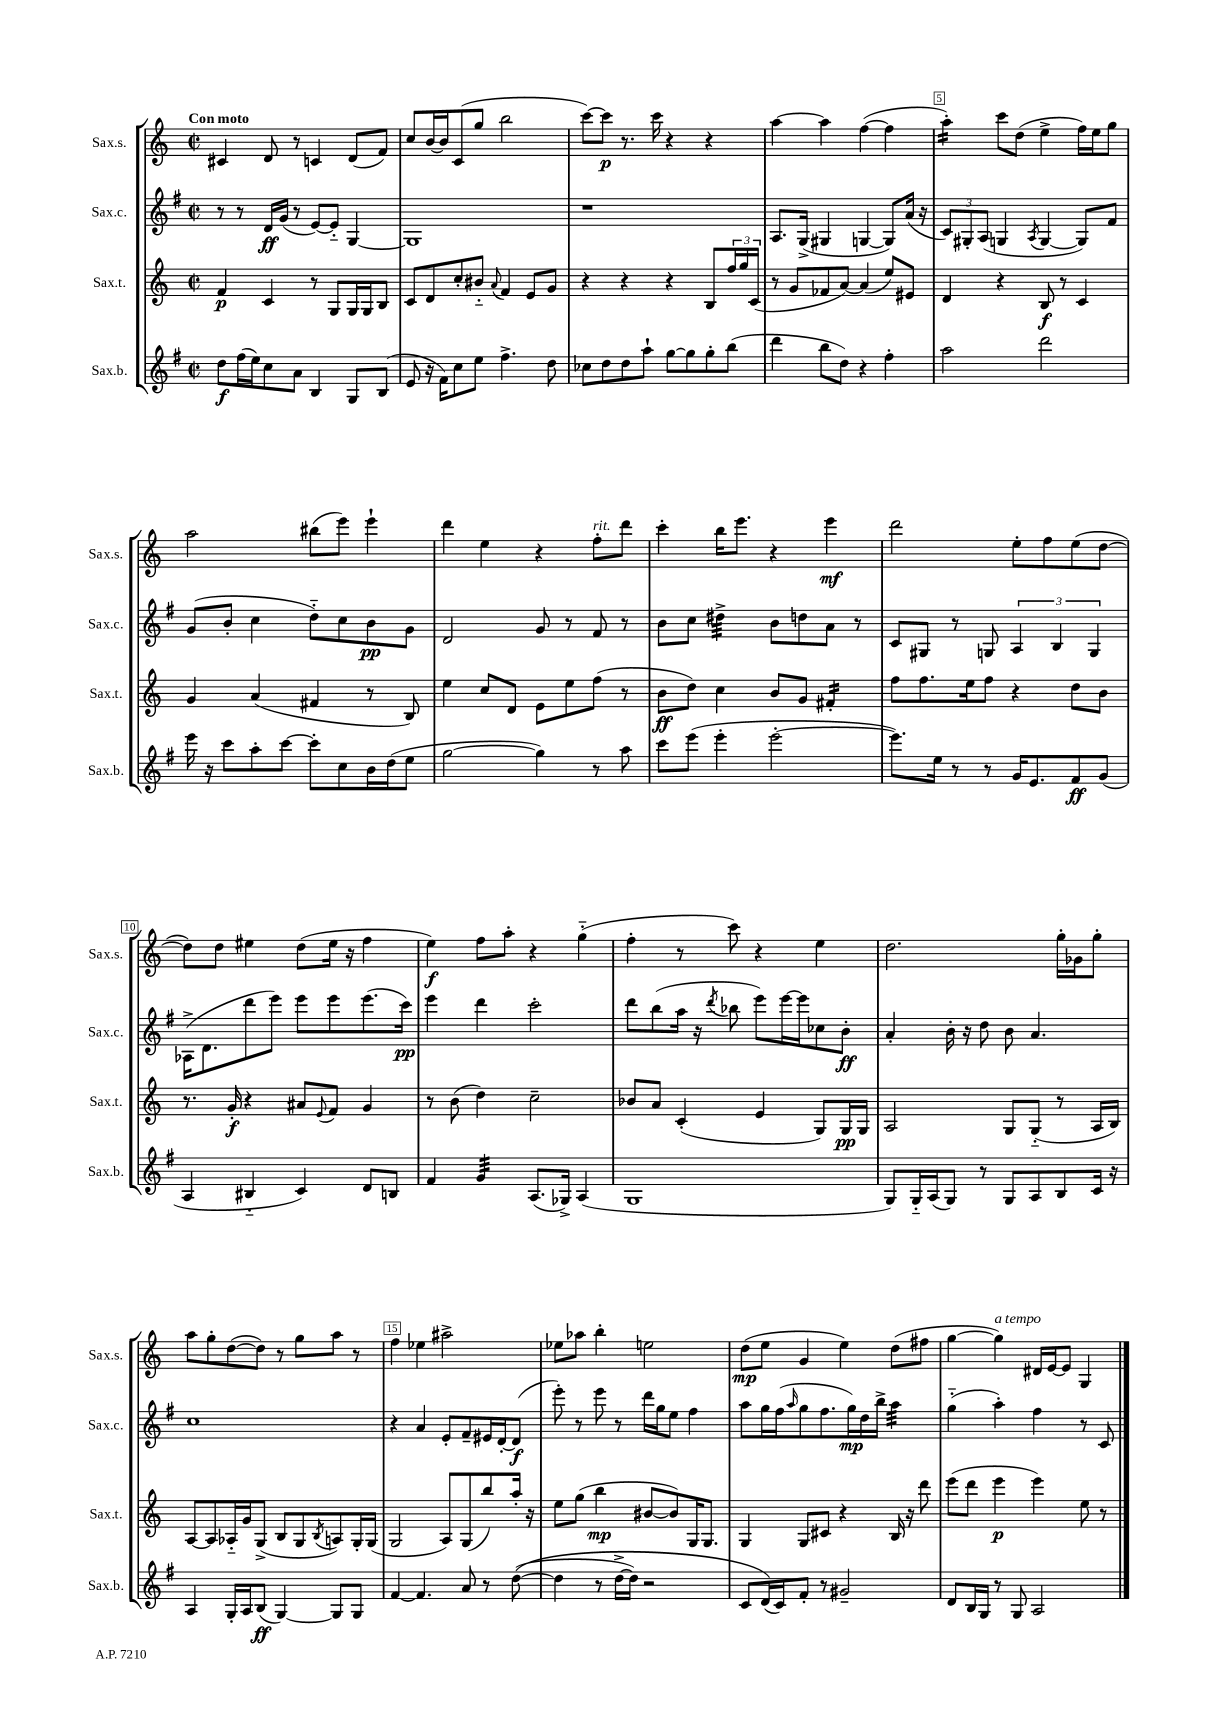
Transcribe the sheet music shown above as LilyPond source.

<<
\new StaffGroup <<
\new Staff = "s0" \with { instrumentName = "Sax.s." shortInstrumentName = "Sax.s." } {
    \clef treble \key c \major \defaultTimeSignature \time 2/2 \tempo "Con moto"
    cis'4 d'8 r8 c'4 d'8( f'8) |
    c''8 b'16~ b'16 c'8( g''8 b''2 |
    c'''8~) c'''8\p r8. c'''16 r4 r4 |
    a''4~ a''4 f''4~( f''4 |
    a''4:16-.) c'''8 d''8( e''4-> f''16) e''16 g''8 |
    a''2 bis''8( e'''8) e'''4-! |
    d'''4 e''4 r4 f''8-.^\markup { \italic "rit." } d'''8 |
    c'''4-. b''16 e'''8. r4 e'''4\mf |
    d'''2 e''8-. f''8 e''8( d''8~ |
    d''8) d''8 eis''4 d''8( eis''16 r16 f''4 |
    e''4\f) f''8 a''8-. r4 g''4-_( |
    f''4-. r8 c'''8) r4 e''4 |
    d''2. g''16-. ges'16 g''8-. |
    a''8 g''8-. d''8~( d''8) r8 g''8 a''8 r8 |
    f''4 ees''4 ais''2-> |
    ees''8 aes''8 b''4-. e''2 |
    d''8\mp( e''8 g'4 e''4) d''8( fis''8 |
    g''4~ g''4^\markup { \italic "a tempo" }) dis'16 e'16~ e'8 g4 \bar "|." |
}
\new Staff = "s1" \with { instrumentName = "Sax.c." shortInstrumentName = "Sax.c." } {
    \clef treble \key g \major \defaultTimeSignature \time 2/2
    r8 r8 d'16\ff g'16( r8 e'8~) e'8-_ g4~ |
    g1 |
    r1 |
    a8. g16->( gis4 g4~ g8) a'16( r16 |
    \tuplet 3/2 { c'8) gis8-. a8( } g4 \acciaccatura { a8 } g4~ g8) fis'8 |
    g'8( b'8-. c''4 d''8-_) c''8 b'8\pp g'8 |
    d'2 g'8 r8 fis'8 r8 |
    b'8 c''8 dis''4:32-> b'8 d''8 a'8 r8 |
    c'8 gis8 r8 g8 \tuplet 3/2 { a4 b4 g4 } |
    aes16->( d'8. d'''8 e'''8) e'''8 e'''8 e'''8.( c'''16\pp) |
    e'''4 d'''4 c'''2-. |
    d'''8 b''8( a''16 r16 \acciaccatura { d'''8 } bes''8 e'''8) e'''16~ e'''16 ces''8 b'8-.\ff |
    a'4-. b'16-. r16 d''8 b'8 a'4. |
    c''1 |
    r4 a'4 e'8-. fis'8-- eis'16 d'16~-. d'8\f( |
    e'''8-.) r8 e'''8 r8 d'''16 g''16 e''8 fis''4 |
    a''8 g''16 fis''16( \grace { a''16 } g''8 fis''8. g''16\mp) d''16 b''16-> a''4:32 |
    g''4-_( a''4-.) fis''4 r8 c'8 \bar "|." |
}
\new Staff = "s2" \with { instrumentName = "Sax.t." shortInstrumentName = "Sax.t." } {
    \clef treble \key c \major \defaultTimeSignature \time 2/2
    f'4\p c'4 r8 g8 g16 g16 b8 |
    c'8 d'8 c''8-. bis'8-_ \appoggiatura { a'8 } f'4 e'8 g'8 |
    r4 r4 r4 b8 \tuplet 3/2 { f''16 g''16 c'16( } |
    r8 g'8 fes'8 a'8~) a'4( e''8) eis'8 |
    d'4 r4 b8\f r8 c'4 |
    g'4 a'4( fis'4 r8 b8) |
    e''4 c''8 d'8 e'8 e''8 f''8( r8 |
    b'8\ff d''8) c''4 b'8 g'8 fis'4:16-. |
    f''8 f''8. e''16 f''8 r4 d''8 b'8 |
    r8. g'16-.\f r4 ais'8 \appoggiatura { e'8 } f'8 g'4 |
    r8 b'8( d''4) c''2-- |
    bes'8 a'8 c'4-.( e'4 g8) g16\pp g16 |
    a2 g8 g8-_( r8 a16 b16) |
    a8~ a8 aes16-_ g'16 g8->( b8 g8 \acciaccatura { b8 } a8) g16-. g16( |
    g2 a8) g8( b''8) a''16-. r16 |
    e''8 g''8( b''4\mp bis'8~ bis'8) g16 g8. |
    g4 g8 cis'8 r4 b16 r16 d'''8 |
    e'''8( d'''8 e'''4\p e'''4) e''8 r8 \bar "|." |
}
\new Staff = "s3" \with { instrumentName = "Sax.b." shortInstrumentName = "Sax.b." } {
    \clef treble \key g \major \defaultTimeSignature \time 2/2
    d''8\f fis''16( e''16) c''8 a'8 b4 g8 b8( |
    e'8 r16 fis'16) c''8 e''8 fis''4.-> d''8 |
    ces''8 d''8 d''8 a''8-! g''8~ g''8 g''8-. b''8( |
    d'''4 b''8 d''8) r4 fis''4-. |
    a''2 d'''2 |
    e'''16 r16 c'''8 a''8-. c'''8~ c'''8-. c''8 b'16 d''16( e''8 |
    g''2~ g''4) r8 a''8 |
    c'''8 e'''8( e'''4-. e'''2~-. |
    e'''8.) e''16 r8 r8 g'16 e'8. fis'8\ff g'8( |
    a4 bis4-_ c'4) d'8 b8 |
    fis'4 g'4:32 a8.( ges16->) a4( |
    g1 |
    g8) g16-_ a16( g8) r8 g8 a8 b8 c'16 r16 |
    a4 g16-. a16 b8\ff( g4~) g8 g8 |
    fis'4~ fis'4. a'8 r8 d''8~(\( |
    d''4 r8 d''16~-> d''16) r2 |
    c'8 d'16(\) c'16) fis'8-. r8 gis'2-- |
    d'8 b16 g16 r8 g8 a2 \bar "|." |
}
>>
>>
\layout { \context { \Score \override BarNumber.break-visibility = ##(#f #t #t) barNumberVisibility = #(every-nth-bar-number-visible 5) \override BarNumber.stencil = #(make-stencil-boxer 0.1 0.3 ly:text-interface::print) } }
